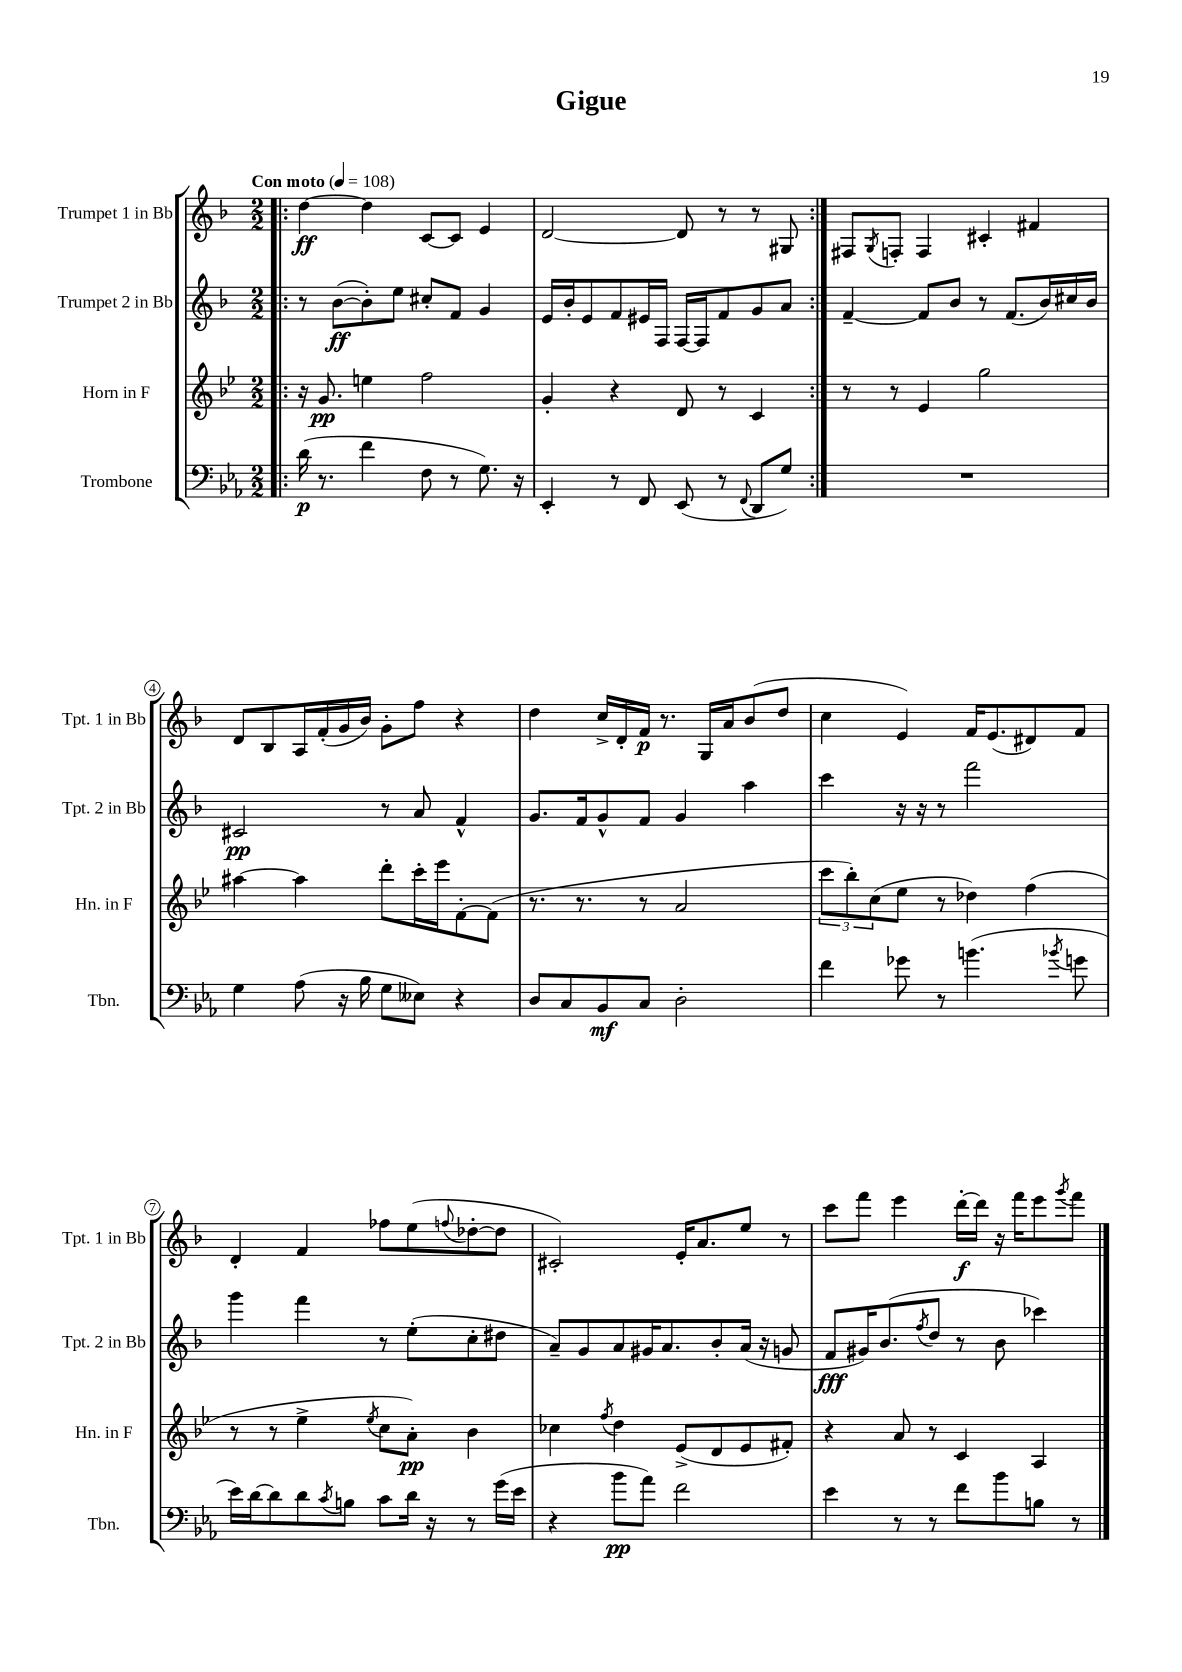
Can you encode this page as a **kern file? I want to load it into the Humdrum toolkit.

**kern	**dynam	**kern	**dynam	**kern	**dynam	**kern	**dynam
*part4	*part4	*part3	*part3	*part2	*part2	*part1	*part1
*staff4	*staff4	*staff3	*staff3	*staff2	*staff2	*staff1	*staff1
*I"Trombone	*	*I"Horn in F	*	*I"Trumpet 2 in Bb	*	*I"Trumpet 1 in Bb	*
*I'Tbn.	*	*I'Hn. in F	*	*I'Tpt. 2 in Bb	*	*I'Tpt. 1 in Bb	*
*clefF4	*	*clefG2	*	*clefG2	*	*clefG2	*
*k[b-e-a-]	*	*k[b-e-]	*	*k[b-]	*	*k[b-]	*
*M2/2	*	*M2/2	*	*M2/2	*	*M2/2	*
*MM108	*	*MM108	*	*MM108	*	*MM108	*
=1!|:	=1!|:	=1!|:	=1!|:	=1!|:	=1!|:	=1!|:	=1!|:
!	!	!	!	!	!	!LO:TX:a:B:t=Con moto	!
(16d\	p	16r	.	8r	.	[4dd\	ff
8.r	.	8.g/	pp	.	.	.	.
.	.	.	.	([8b-\L	ff	.	.
4f\	.	4een\	.	8b-'\])	.	4dd\]	.
.	.	.	.	8ee\J	.	.	.
8F\	.	2ff\	.	8cc#X'/L	.	[8c/L	.
8r	.	.	.	8f/J	.	8c/J]	.
8.G\)	.	.	.	4g/	.	4e/	.
16r	.	.	.	.	.	.	.
=2	=2	=2	=2	=2	=2	=2	=2
4EE-'/	.	4g'/	.	16e/LL	.	[2d/	.
.	.	.	.	16b-'/J	.	.	.
.	.	.	.	8e/	.	.	.
8r	.	4r	.	8f/	.	.	.
8FF/	.	.	.	16e#X/L	.	.	.
.	.	.	.	16F/JJ	.	.	.
(8EE-/	.	8d/	.	[16F/LL	.	8d/]	.
.	.	.	.	16F/J]	.	.	.
8r	.	8r	.	8f/	.	8r	.
8qqFF/	.	.	.	.	.	.	.
8DD/L	.	4c/	.	8g/	.	8r	.
8G/J)	.	.	.	8a/J	.	8G#X/	.
=3:|!	=3:|!	=3:|!	=3:|!	=3:|!	=3:|!	=3:|!	=3:|!
1r	.	8r	.	[4f~/	.	8F#X/L	.
.	.	.	.	.	.	8qG/	.
.	.	8r	.	.	.	8Fn'/J	.
.	.	4e-/	.	8f/L]	.	4F/	.
.	.	.	.	8b-/J	.	.	.
.	.	2gg\	.	8r	.	4c#X'/	.
.	.	.	.	(8.f/L	.	.	.
.	.	.	.	.	.	4f#X/	.
.	.	.	.	16b-/L)	.	.	.
.	.	.	.	16cc#X/	.	.	.
.	.	.	.	16b-/JJ	.	.	.
!!LO:LB:g=z
=4	=4	=4	=4	=4	=4	=4	=4
4G\	.	[4aa#X\	.	2c#X/	pp	8d/L	.
.	.	.	.	.	.	8B-/	.
(8A-\	.	4aa#\]	.	.	.	16A/L	.
.	.	.	.	.	.	(16f'/	.
16r	.	.	.	.	.	16g/	.
16B-\	.	.	.	.	.	16b-/JJ)	.
8G\L	.	8ddd'\L	.	8r	.	8g'\L	.
8E--X\J)	.	16ccc'\L	.	8a/	.	8ff\J	.
.	.	16eee-\J	.	.	.	.	.
4r	.	[8f'\	.	4f^^/	.	4r	.
.	.	(8f\J]	.	.	.	.	.
=5	=5	=5	=5	=5	=5	=5	=5
8D/L	.	8.r	.	8.g/L	.	4dd\	.
8C/	.	.	.	.	.	.	.
.	.	8.r	.	16f/k	.	.	.
8BB-/	mf	.	.	8g^^/	.	16cc^/LL	.
.	.	.	.	.	.	16d'/	.
8C/J	.	8r	.	8f/J	.	16f/JJ	p
.	.	.	.	.	.	8.r	.
2D'\	.	2a/	.	4g/	.	.	.
.	.	.	.	.	.	16G/LL	.
.	.	.	.	.	.	16a/J	.
.	.	.	.	4aa\	.	(8b-/	.
.	.	.	.	.	.	8dd/J	.
=6	=6	=6	=6	=6	=6	=6	=6
4f\	.	12ccc\L	.	4ccc\	.	4cc\	.
.	.	12bb-'\)	.	.	.	.	.
.	.	(12cc\	.	.	.	.	.
8g-X\	.	8ee-\J	.	16r	.	4e/)	.
.	.	.	.	16r	.	.	.
8r	.	8r	.	8r	.	.	.
(4.bn\	.	4dd-X\)	.	2fff\	.	16f/KL	.
.	.	.	.	.	.	(8.e/	.
.	.	(4ff\	.	.	.	8d#X/)	.
8qb-X/	.	.	.	.	.	.	.
8gn\	.	.	.	.	.	8f/J	.
!!LO:LB:g=z
=7	=7	=7	=7	=7	=7	=7	=7
16e-\LL)	.	8r	.	4ggg\	.	4d'/	.
[16d\J	.	.	.	.	.	.	.
8d\]	.	8r	.	.	.	.	.
8d\	.	4ee-^\	.	4fff\	.	4f/	.
8qc/	.	.	.	.	.	.	.
8Bn\J	.	.	.	.	.	.	.
.	.	8qee-/	.	.	.	.	.
8c\L	.	8cc\L	.	8r	.	8ff-X\L	.
16d\Jk	.	8a'\J)	pp	(8ee'\L	.	(8ee\	.
16r	.	.	.	.	.	.	.
.	.	.	.	.	.	8qqffn/	.
8r	.	4b-\	.	8cc'\	.	[8dd-X'\	.
(16g\LL	.	.	.	8dd#X\J	.	8dd-\J]	.
16e-\JJ	.	.	.	.	.	.	.
=8	=8	=8	=8	=8	=8	=8	=8
4r	.	4cc-X\	.	8a~/L)	.	2c#X'/)	.
.	.	.	.	8g/	.	.	.
.	.	8qff/	.	.	.	.	.
8b-\L	pp	4dd\	.	8a/	.	.	.
8a-\J)	.	.	.	16g#X/K	.	.	.
.	.	.	.	8.a/	.	.	.
2f\	.	(8e-^/L	.	.	.	16e'/KL	.
.	.	.	.	.	.	8.a/	.
.	.	8d/	.	8b-'/	.	.	.
.	.	8e-/	.	(16a/Jk	.	8ee/J	.
.	.	.	.	16r	.	.	.
.	.	8f#X'/J)	.	8gn/	.	8r	.
=9	=9	=9	=9	=9	=9	=9	=9
4e-\	.	4r	.	8f/L	fff	8ccc\L	.
.	.	.	.	16g#X/K)	.	8fff\J	.
.	.	.	.	(8.b-/	.	.	.
8r	.	8a/	.	.	.	4eee\	.
.	.	.	.	8qff/	.	.	.
8r	.	8r	.	8dd/J	.	.	.
8f\L	.	4c/	.	8r	.	[16ddd'\LL	f
.	.	.	.	.	.	16ddd\JJ]	.
8b-\	.	.	.	8b-\	.	16r	.
.	.	.	.	.	.	16fff\KL	.
8Bn\J	.	4A/	.	4ccc-X\)	.	8eee\	.
.	.	.	.	.	.	8qggg/	.
8r	.	.	.	.	.	8fff\J	.
==	==	==	==	==	==	==	==
*-	*-	*-	*-	*-	*-	*-	*-
